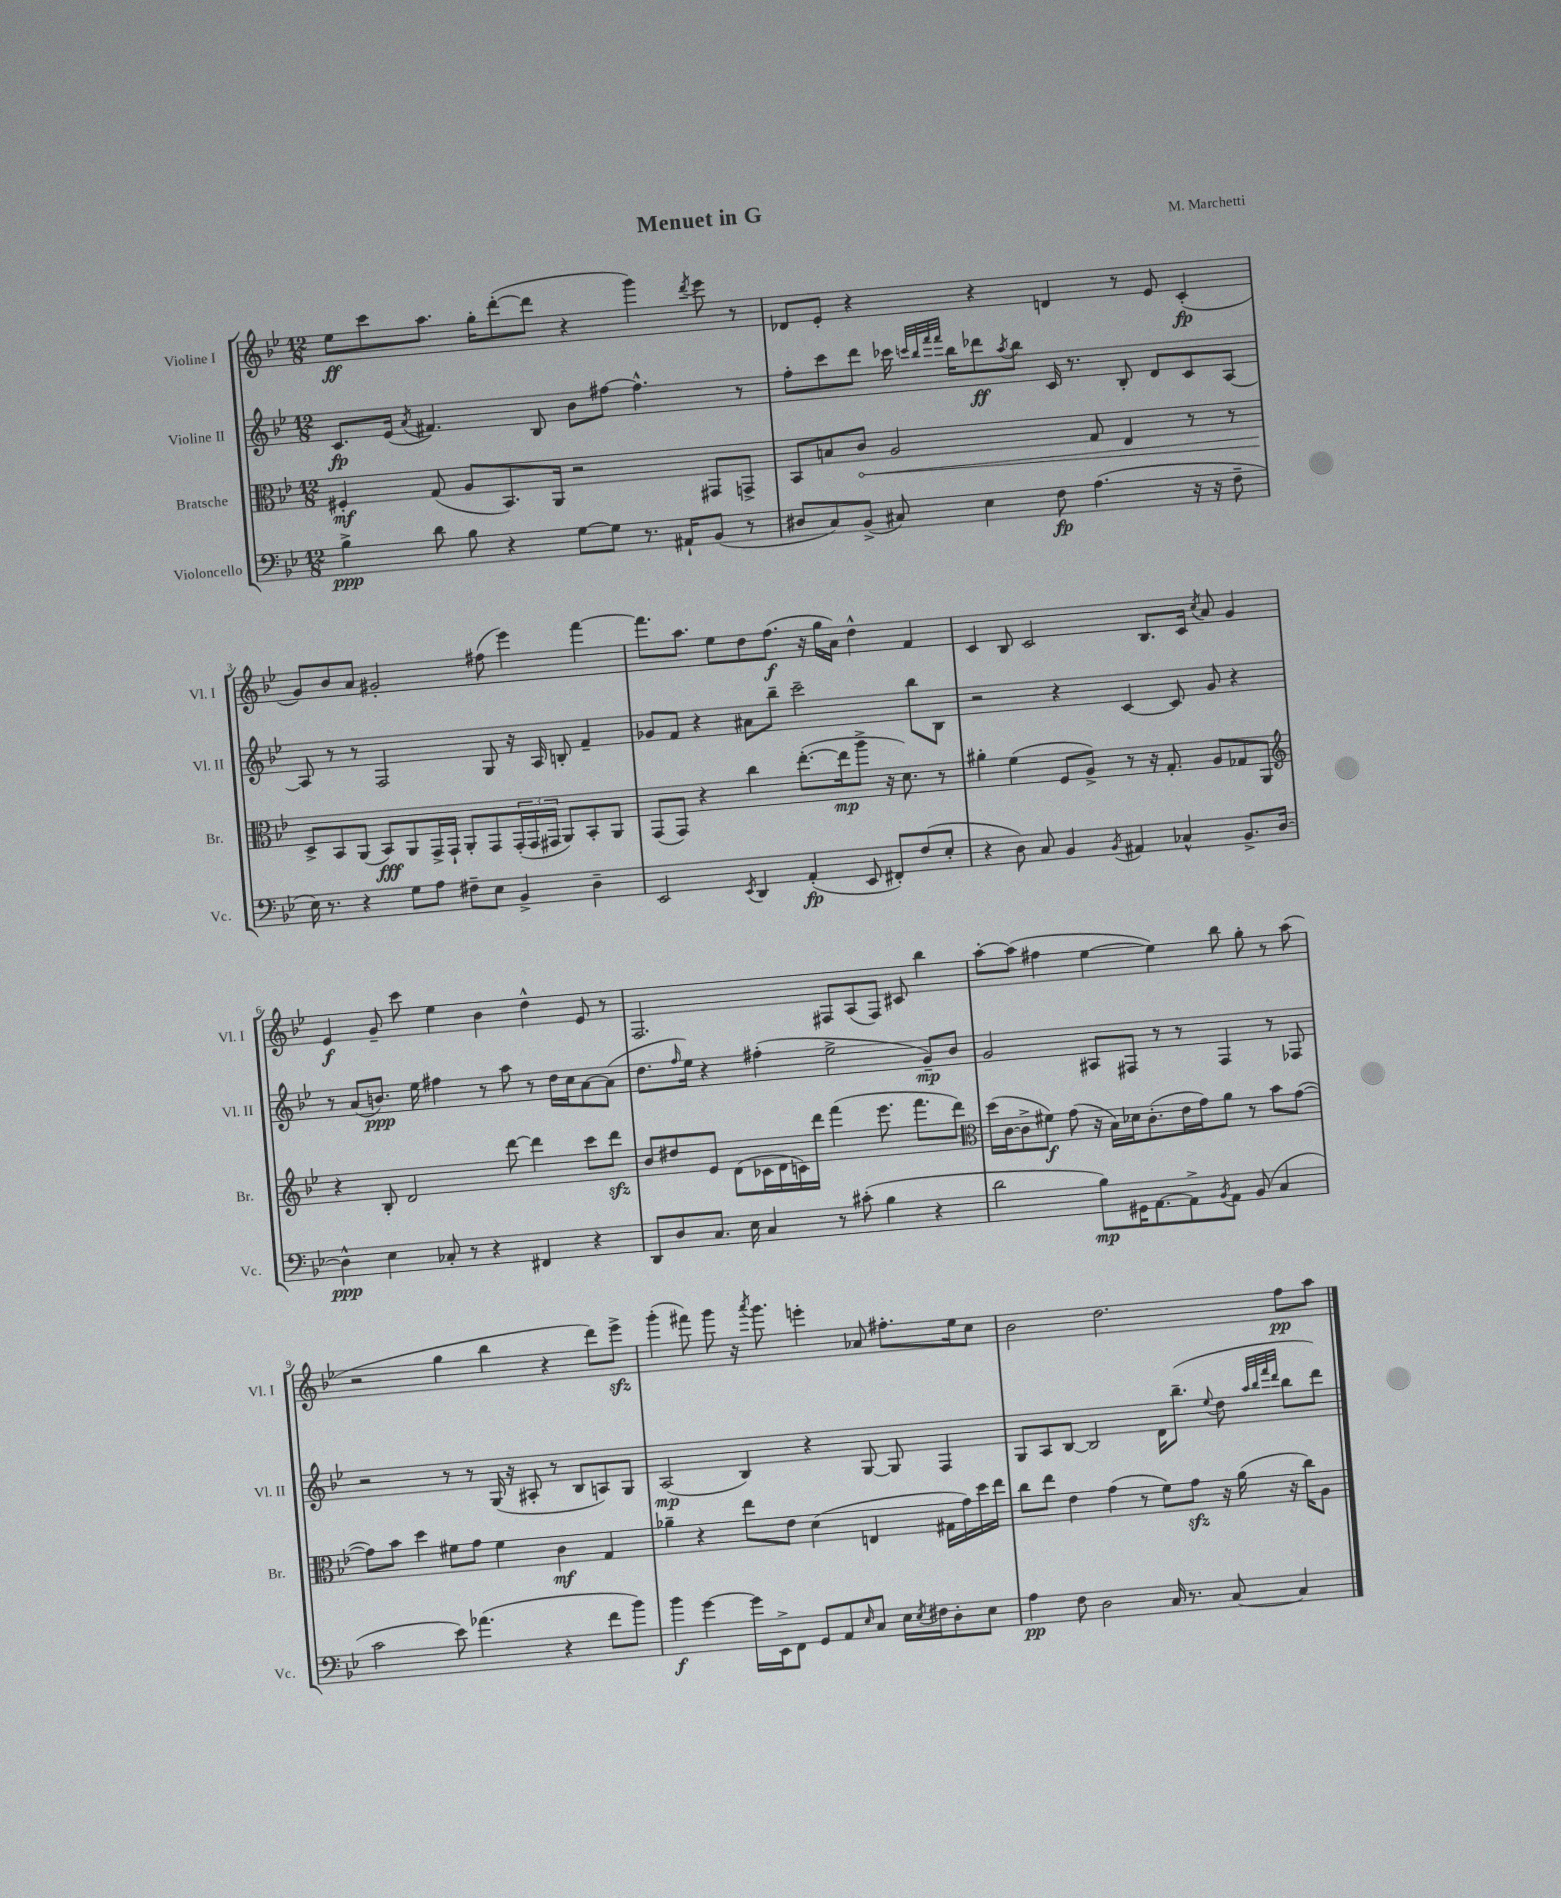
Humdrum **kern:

**kern	**dynam	**kern	**dynam	**kern	**dynam	**kern	**dynam
*part4	*part4	*part3	*part3	*part2	*part2	*part1	*part1
*staff4	*staff4	*staff3	*staff3	*staff2	*staff2	*staff1	*staff1
*I"Violoncello	*	*I"Bratsche	*	*I"Violine II	*	*I"Violine I	*
*I'Vc.	*	*I'Br.	*	*I'Vl. II	*	*I'Vl. I	*
*clefF4	*	*clefC3	*	*clefG2	*	*clefG2	*
*k[b-e-]	*	*k[b-e-]	*	*k[b-e-]	*	*k[b-e-]	*
*M12/8	*	*M12/8	*	*M12/8	*	*M12/8	*
=1	=1	=1	=1	=1	=1	=1	=1
4B-^\	ppp	4F#X'/	mf	8.c/L	fp	8ee-\L	ff
.	.	.	.	.	.	8ccc\	.
.	.	.	.	(16e-/Jk	.	.	.
.	.	.	.	8qa/	.	.	.
8d\	.	(8G/	.	4.f#X/)	.	8.aa\J	.
8B-\	.	8A/L	.	.	.	.	.
.	.	.	.	.	.	16gg'\KL	.
4r	.	8.BB-/)	.	.	.	([8ddd'\	.
.	.	.	.	8B-/	.	8ddd\J]	.
.	.	16AA/Jk	.	.	.	.	.
[8G\L	.	2r	.	8b-\L	.	4r	.
8G\J]	.	.	.	[8ff#X\J	.	.	.
8.r	.	.	.	4.ff#^^\]	.	4ggg\)	.
16AA#X`/KL	.	.	.	.	.	.	.
.	.	.	.	.	.	8qddd/	.
(8BB-/J	.	8GG#X/L	.	.	.	8eee-\	.
8r	.	8GGn^/J	.	8r	.	8r	.
=2	=2	=2	=2	=2	=2	=2	=2
8D#X/L	.	8BB-/L	.	8ff'\L	.	8d-X/L	.
8C/)	.	8Bn/	.	8ccc\	.	8e-'/J	.
!	!	!	!LO:HP:b	!	!	!	!
(8BB-^/J	.	8c/J	<	8ddd\J	.	4r	.
8C#X/)	.	2A/	.	16ccc-X\	.	.	.
.	.	.	.	32qqcccn/LLL	.	.	.
.	.	.	.	32qqbb-/	.	.	.
.	.	.	.	32qqfff/	.	.	.
.	.	.	.	32qqfff/JJJ	.	.	.
.	.	.	.	16bb-\KL	.	.	.
4E-\	.	.	.	8ddd-X\	ff	4r	.
.	.	.	.	8qaa/	.	.	.
.	.	.	.	8bb-\J	.	.	.
8F\	fp	.	.	16c/	.	4dn/	.
.	.	.	.	8.r	.	.	.
(4.A\	.	8G/	.	.	.	.	.
.	.	4E-/	.	8B-'/	.	8r	.
.	.	.	.	8d/L	.	8e-/	.
16r	.	8r	.	8c/	.	(4c'/	fp
16r	.	.	.	.	.	.	.
8F~\	.	8r	.	[8A/J	.	.	.
!!LO:LB:g=z
=3	=3	=3	=3	=3	=3	=3	=3
16E-\)	.	8D^/L	.	8A/]	.	8g/L)	.
8.r	.	.	.	.	.	.	.
.	.	8BB-/	[	8r	.	8b-/	.
4r	.	(8AA/J	.	8r	.	8a/J	.
.	.	8BB-/L)	fff	2F/	.	2g#X'/	.
8G\L	.	8AA/	.	.	.	.	.
8A\J	.	16GG^/L	.	.	.	.	.
.	.	16GG`/JJ	.	.	.	.	.
8F#X~\L	.	8AA'/L	.	.	.	.	.
8E-\J	.	8GG/	.	8G/	.	(8ff#X\	.
4BB-^/	.	(24GG'/L	.	16r	.	4eee-\)	.
.	.	24GG/	.	.	.	.	.
.	.	.	.	16A/	.	.	.
.	.	24GG#X/JJ	.	.	.	.	.
.	.	8AA/L)	.	8Bn'/	.	.	.
4D~\	.	8BB-'/	.	4f~/	.	[4fff\	.
.	.	8AA/J	.	.	.	.	.
=4	=4	=4	=4	=4	=4	=4	=4
2EE-/	.	(8GG/L	.	8g-X/L	.	8.fff\L]	.
.	.	8GG/J)	.	8f/J	.	.	.
.	.	.	.	.	.	8.aa\J	.
.	.	4r	.	4r	.	.	.
.	.	.	.	.	.	8ee-\L	.
8qEE-/	.	.	.	.	.	.	.
4DD/	.	4cc\	.	8a#X\L	.	8dd\	.
.	.	.	.	8bb-~\J	.	(8.ff\J	f
(4AA'/	fp	([8.ee-'\L	.	2ccc~\	.	.	.
.	.	.	.	.	.	16r	.
.	.	.	.	.	.	16gg\LL	.
.	.	16ee-\k]	mp	.	.	16a\JJ)	.
8EE-/	.	8aa^\J	.	.	.	4dd^^\	.
8FF#X'/L)	.	16r	.	.	.	.	.
.	.	8.d\)	.	.	.	.	.
(8F/	.	.	.	8bb-\L	.	4f/	.
8E-'/J	.	8r	.	8B-\J	.	.	.
=5	=5	=5	=5	=5	=5	=5	=5
4r	.	4a#X'\	.	2r	.	4c/	.
8D\)	.	(4f\	.	.	.	8B-/	.
8C/	.	.	.	.	.	2c/	.
4BB-/	.	8F/L	.	4r	.	.	.
.	.	8A^/J)	.	.	.	.	.
8qBB-/	.	.	.	.	.	.	.
4AA#X/	.	8r	.	[4c/	.	.	.
.	.	16r	.	.	.	8.B-/L	.
.	.	8.G'/	.	.	.	.	.
4C-X^^/	.	.	.	8c/]	.	.	.
.	.	.	.	.	.	16c/Jk	.
.	.	.	.	.	.	8qcc/	.
.	.	8A/L	.	8g/	.	8a/	.
8.BB-^/L	.	8G-X/	.	4r	.	4g/	.
.	.	8AA/J	.	.	.	.	.
[16D/Jk	.	.	.	.	.	.	.
!!LO:LB:g=z
=6	=6	=6	=6	=6	=6	=6	=6
*	*	*clefG2	*	*	*	*	*
4D^^\]	ppp	4r	.	8r	.	4e-/	f
.	.	.	.	(8a/L	.	.	.
4E-\	.	8B-'/	.	8.bn/J)	ppp	8g~/	.
.	.	2d/	.	.	.	8ccc\	.
.	.	.	.	16ee-\	.	.	.
8C-X'/	.	.	.	4ff#X\	.	4ee-\	.
8r	.	.	.	.	.	.	.
4r	.	.	.	8r	.	4b-\	.
.	.	[8ddd\	.	8aa\	.	.	.
4FF#X/	.	4ddd\]	.	8r	.	4dd^^\	.
.	.	.	.	16dd\LL	.	.	.
.	.	.	.	16cc\J	.	.	.
4r	.	8ccc\L	.	[8a\	.	8e-/	.
.	.	8dddzz\J	.	(8a\J]	.	8r	.
=7	=7	=7	=7	=7	=7	=7	=7
8DD/L	.	8b-/L	.	8.dd\L	.	2.F/	.
8D/	.	8dd#X/	.	.	.	.	.
.	.	.	.	16qqff/	.	.	.
.	.	.	.	16ee-\Jk)	.	.	.
8.C/J	.	8e-/J	.	4r	.	.	.
.	.	(8d\L	.	.	.	.	.
16E-\	.	.	.	.	.	.	.
4C/	.	16c-X\L	.	(4ff#X'\	.	.	.
.	.	16d\	.	.	.	.	.
.	.	16cn\)	.	.	.	.	.
.	.	16ddd\JJ	.	.	.	.	.
8r	.	(4fff\	.	2ee-^\	.	8F#X/L	.
(8c#X'\	.	.	.	.	.	(8A/	.
4B-\	.	8.eee-\	.	.	.	8F#/J)	.
.	.	.	.	.	.	8c#X/	.
.	.	8.fff\L	.	.	.	.	.
4r	.	.	.	8g~/L)	mp	4bb-\	.
.	.	8ddd\J)	.	8b-/J	.	.	.
=8	=8	=8	=8	=8	=8	=8	=8
*	*	*clefC3	*	*	*	*	*
2d\	.	(16dd\LL	.	2g/	.	[8aa'\L	.
.	.	[16c\J	.	.	.	.	.
.	.	8c^\]	.	.	.	(8aa\J]	.
.	.	8f#X\J)	f	.	.	4ff#X\	.
.	.	(8g\	.	.	.	.	.
8B-\L)	mp	16r	.	8A#X/L	.	[4ee-\	.
.	.	16B-\LL)	.	.	.	.	.
16GG#X\K	.	16d-X\J	.	8F#X/J	.	.	.
[8.AA\	.	(8.c'\	.	.	.	.	.
.	.	.	.	8r	.	4ee-\])	.
8AA^\]	.	16e-\L	.	8r	.	.	.
.	.	16g\J)	.	.	.	.	.
8qBB-/	.	.	.	.	.	.	.
8AA\J	.	8a\J	.	4F#/	.	8bb-\	.
(8BB-/	.	8r	.	.	.	8gg'\	.
4C/	.	8b-\L	.	8r	.	8r	.
.	.	([8g\J	.	8F-X/	.	(8aa\	.
!!LO:LB:g=z
=9	=9	=9	=9	=9	=9	=9	=9
2c\	.	8g\L])	.	2r	.	2r	.
.	.	8b-\J	.	.	.	.	.
.	.	4dd\	.	.	.	.	.
8e-\)	.	8f#X\L	.	8r	.	4gg\	.
(4.a-X\	.	8g\J	.	8r	.	.	.
.	.	4f#\	.	(16G/	.	4bb-\	.
.	.	.	.	16r	.	.	.
.	.	.	.	8A#X'/	.	.	.
4r	.	4c\	mf	8r	.	4r	.
.	.	.	.	8B-/L	.	.	.
8f\L	.	4G/	.	8An/)	.	8ddd\L)	.
8b-\J)	.	.	.	8G/J	.	8eee-zz^\J	.
=10	=10	=10	=10	=10	=10	=10	=10
4b-\	f	4a-X~\	.	(2A/	mp	(4ggg'\	.
[4g\	.	4r	.	.	.	8fff#X\)	.
.	.	.	.	.	.	8ggg\	.
16g\LL]	.	8ee-\L	.	4B-/)	.	16r	.
.	.	.	.	.	.	8qaaa/	.
16EE-^\J	.	.	.	.	.	8.ggg\	.
8FF\J	.	8e-\J	.	.	.	.	.
8GG/L	.	(4d\	.	4r	.	4eeen'\	.
8AA/	.	.	.	.	.	.	.
16qqE-/	.	.	.	.	.	.	.
8C/J	.	4En/	.	[8G/	.	8a-X/	.
16E-\LL	.	.	.	8G/]	.	8.ff#X'\L	.
8qE-/	.	.	.	.	.	.	.
16F#X\J	.	.	.	.	.	.	.
8D'\	.	16G#X\LL	.	4F/	.	.	.
.	.	16g\)	.	.	.	16ee-\k	.
8E-\J	.	16dd\	.	.	.	8cc\J	.
.	.	16ee-\JJ	.	.	.	.	.
=11	=11	=11	=11	=11	=11	=11	=11
4A\	pp	8cc\L	.	8G/L	.	2b-\	.
.	.	8ee-\J	.	8A/	.	.	.
8F\	.	4e-\	.	[8B-/J	.	.	.
2D\	.	.	.	2B-/]	.	.	.
.	.	(4g\	.	.	.	2.dd\	.
.	.	8r	.	.	.	.	.
16C/	.	8f\L)	.	16d\KL	.	.	.
8.r	.	.	.	(8.bb-~\J	.	.	.
.	.	8gzz\J	.	.	.	.	.
.	.	.	.	8qqee-/	.	.	.
[8C/	.	16r	.	8dd\	.	.	.
.	.	(16a\	.	.	.	.	.
.	.	.	.	32qqaa/LLL	.	.	.
.	.	.	.	32qqbb-/	.	.	.
.	.	.	.	32qqfff/	.	.	.
.	.	.	.	32qqddd/JJJ	.	.	.
4C/]	.	16r	.	8bb-\L	.	8ff\L	pp
.	.	16cc\KL)	.	.	.	.	.
.	.	8A\J	.	8ddd\J)	.	8aa\J	.
==	==	==	==	==	==	==	==
*-	*-	*-	*-	*-	*-	*-	*-
